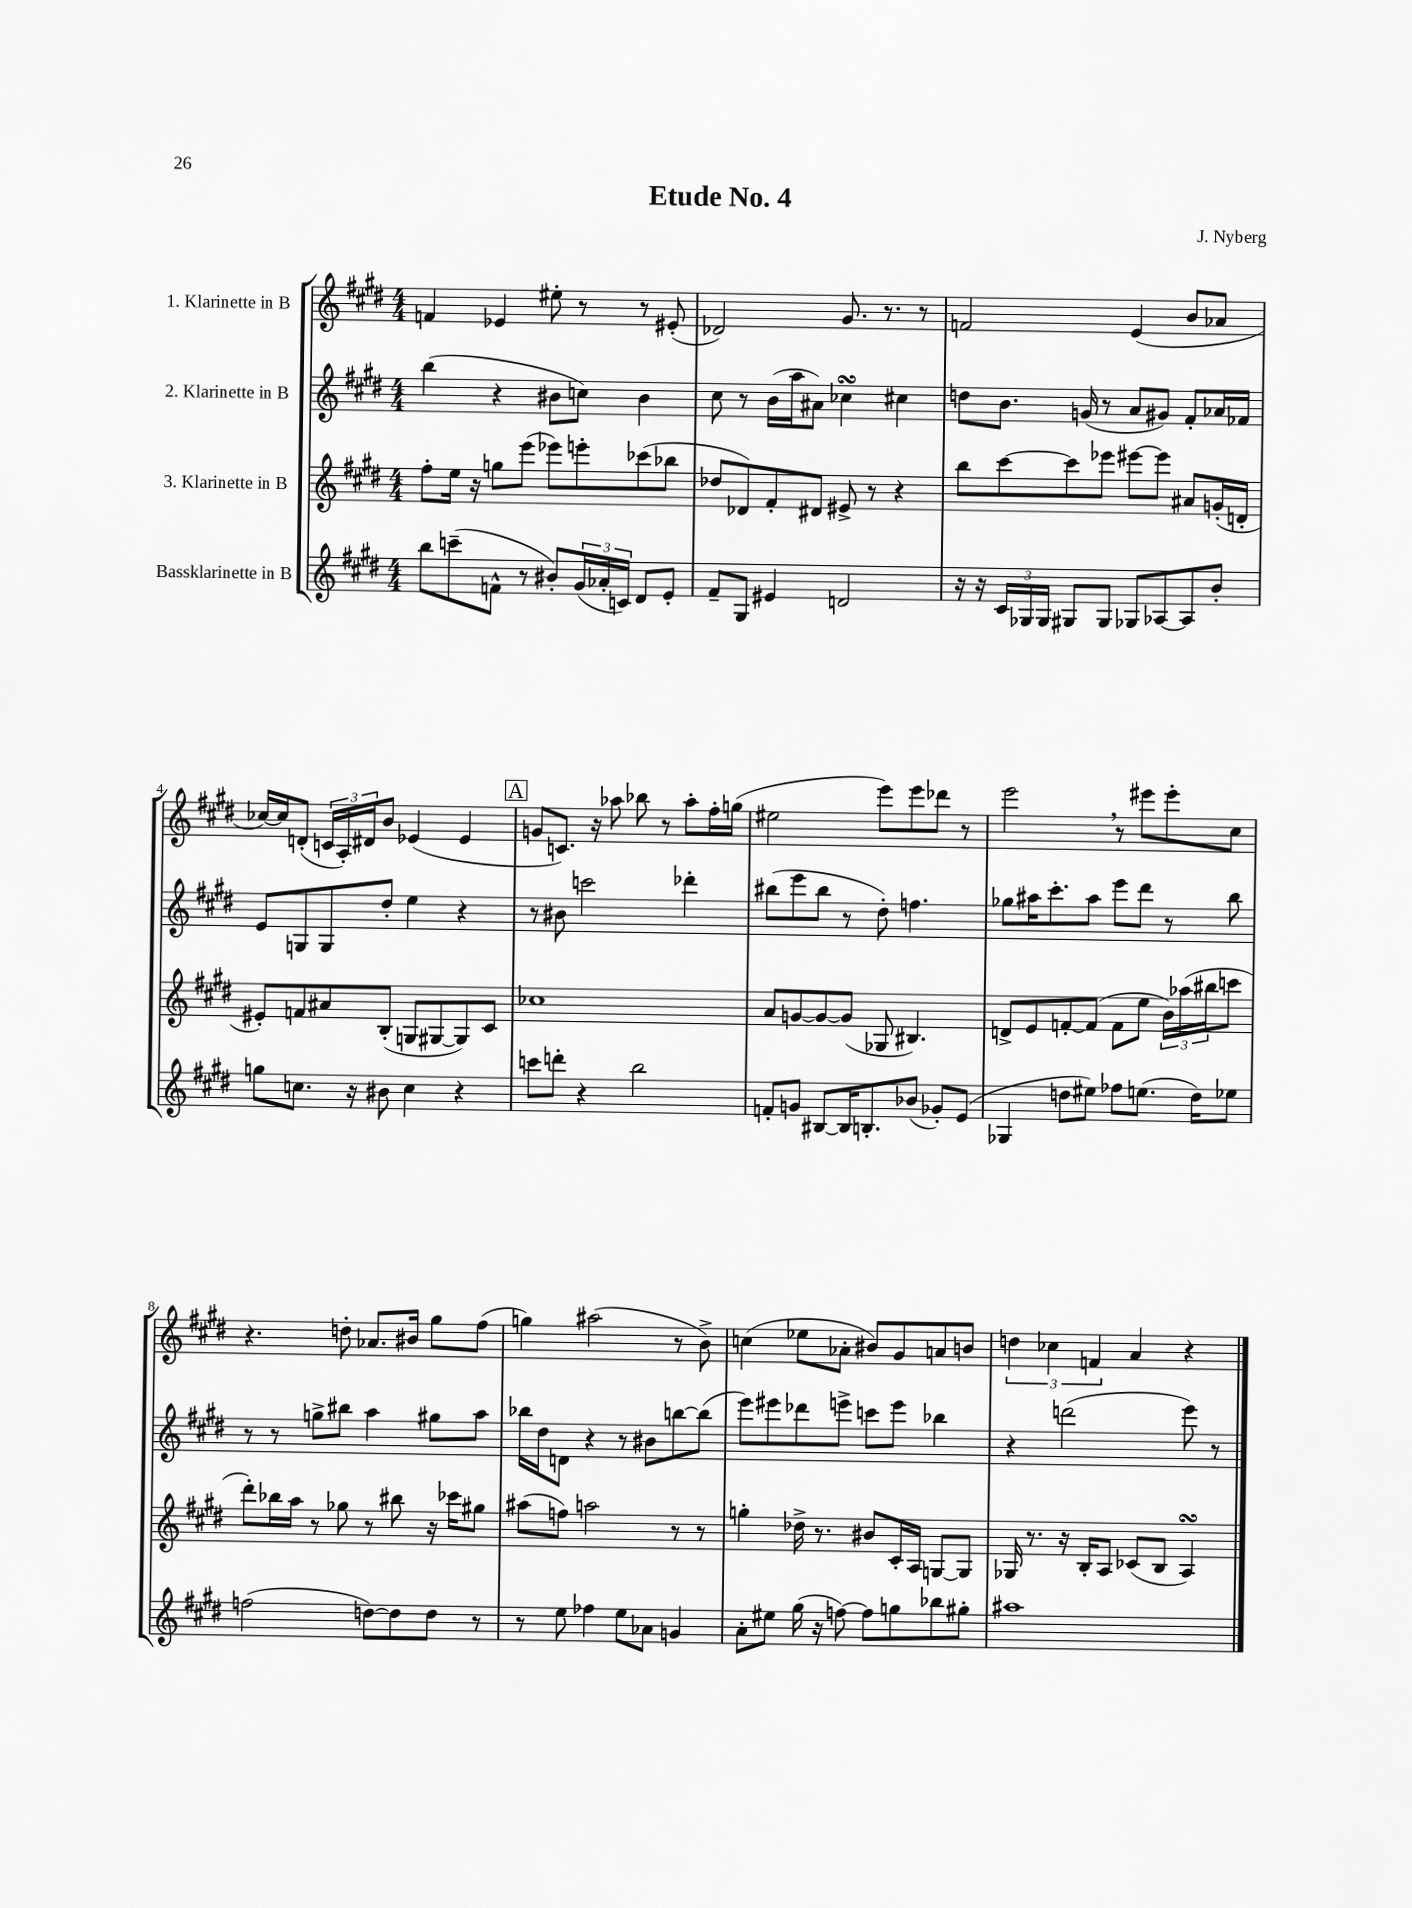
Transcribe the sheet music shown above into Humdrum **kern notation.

**kern	**kern	**kern	**kern
*staff4	*staff3	*staff2	*staff1
*clefG2	*clefG2	*clefG2	*clefG2
*k[f#c#g#d#]	*k[f#c#g#d#]	*k[f#c#g#d#]	*k[f#c#g#d#]
*M4/4	*M4/4	*M4/4	*M4/4
8bb\L	8ff#'\L	(4bb\	4f/
(8ccc~\	16ee\Jk	.	.
.	16r	.	.
8f^^\J	8gg\L	4r	4e-/
8r	(8eee\J	.	.
8b#'/L)	8eee-\L)	8b#\L	8ee#'\
(24g#/L	8eee'\	8cc\J)	8r
24a-'/	.	.	.
24c/JJ)	.	.	.
8d#/L	(8ccc-\	4b#\	8r
8e'/J	8bb-\J	.	(8e#'/
=	=	=	=
8f#~/L	8dd-/L	8cc#\	2d-/)
8G#/J	8d-/)	8r	.
4e#/	8f#'/	(16b\LL	.
.	.	16aa\J	.
.	8d#/J	8a#\J)	.
2d/	8e#^/	4cc-\	8.g#/
.	8r	.	.
.	.	.	8.r
.	4r	4cc#\	.
.	.	.	8r
=	=	=	=
16r	8bb\L	8dd\L	2f/
16r	.	.	.
24c#/LL	[8ccc#\	8.b\J	.
24G-/	.	.	.
24G-/JJ	.	.	.
8G#/L	8ccc#\]	.	.
.	.	(16g/	.
8G#/J	8eee-\J	8r	.
8G-/L	[8eee#\L	8a/L	(4e/
[8A-/	8eee#\]J	8g#/J)	.
8A-/]	8a#/L	8f#'/L	8b/L
8b'/J	(16g'/L	16a-/L	8a-/J
.	16d'/JJ	16f-/JJ	.
=	=	=	=
8gg\L	8e#'/L)	8e/L	[16cc-/LL)
.	.	.	16cc-/]J
8.cc\J	8f/	8G/	(8d'/J
.	8a#/	8G/	24c/LL
.	.	.	24A'/)
16r	.	.	.
.	.	.	24d#/J
8b#\	(8B'/J	8dd#'/J	8b/J
4cc\	8G/L	4ee\	(4e-/
.	[8G#/	.	.
4r	8G#/])	4r	4e-/
.	8c#/J	.	.
=	=	=	=
8ccc\L	1cc-	8r	8g/L
8ddd'\J	.	8b#\	8.c/J)
4r	.	2ccc\	.
.	.	.	16r
.	.	.	8aa-\
2bb\	.	.	8bb-\
.	.	.	8r
.	.	4ddd-'\	8aa-'\L
.	.	.	16ff#'\L
.	.	.	(16gg\JJ
=	=	=	=
8f'/L	8a/L	(8bb#\L	2ee#\
8g/J	[8g/	8eee\	.
[8B#/L	8g/_	8bb#\J	.
16B#/]K	(8g/]J	8r	.
8.B'/	.	.	.
.	8G-/	8dd#'\)	8eee\L)
(8b-/J	4.B#/)	4.ff\	8eee\
8g-'/L)	.	.	8ddd-\J
(8e/J	.	.	8r
=	=	=	=
4G-/	8d^/L	8gg-\L	2eee\
.	8e/	16aa#\K	.
.	.	8.ccc#'\	.
8dd\L	[8f'/	.	.
8ee#\J)	(8f/]J	8aa#\J	.
8ff-\L	8f\L	8eee\L	8r
(8.ee\J	8ee\J	8ddd#\J	8eee#\L
.	24b\LL)	8r	8eee#'\
.	(24aa-\	.	.
16dd\LK)	.	.	.
.	24bb#\J	.	.
8ee-\J	8ccc\J	8bb\	8cc#\J
=	=	=	=
(2ff\	8ddd#'\L)	8r	4.r
.	16bb-\L	8r	.
.	16aa\JJ	.	.
.	8r	8gg^\L	.
.	8gg-\	8bb#\J	8dd'\
[8dd\L)	8r	4aa\	8.a-/L
8dd\]	8bb#\	.	.
.	.	.	16b#/Jk
8dd\J	16r	8gg#\L	8gg#\L
.	16ccc-\LK	.	.
8r	8gg#\J	8aa\J	(8ff#\J
=	=	=	=
8r	(8aa#\L	16bb-\LL	4gg\)
.	.	16dd#\J	.
8ee\	8ff\J)	8d\J	.
4ff-\	2aa\	4r	(2aa#\
8ee\L	.	8r	.
8a-\J	.	8b#\L	.
4g/	8r	[8bb\	8r
.	8r	(8bb\]J	8b^\)
=	=	=	=
8a'\L	4gg'\	8eee\L)	(4cc\
8ee#\J	.	8eee#\	.
(16gg#\	16dd-^\	8ddd-\	8ee-\L
16r	8.r	.	.
[8ff\)	.	8eee^\J	8a-'\J
8ff\]L	8b#/L	8ccc\L	8b#/L)
8gg\	16c#'/L	8eee\J	8g#/
.	16A/JJ	.	.
8bb-\	[8G/L	4bb-\	8a/
8gg#'\J	8G/]J	.	8b/J
=	=	=	=
1aa#	16G-/	4r	6dd\
.	8.r	.	.
.	.	.	6cc-\
.	16r	(2ddd\	.
.	16B'/LK	.	.
.	.	.	6f/
.	8A/J	.	.
.	(8c-/L	.	4a/
.	8B/J	.	.
.	4A/)	8eee\)	4r
.	.	8r	.
==	==	==	==
*-	*-	*-	*-
